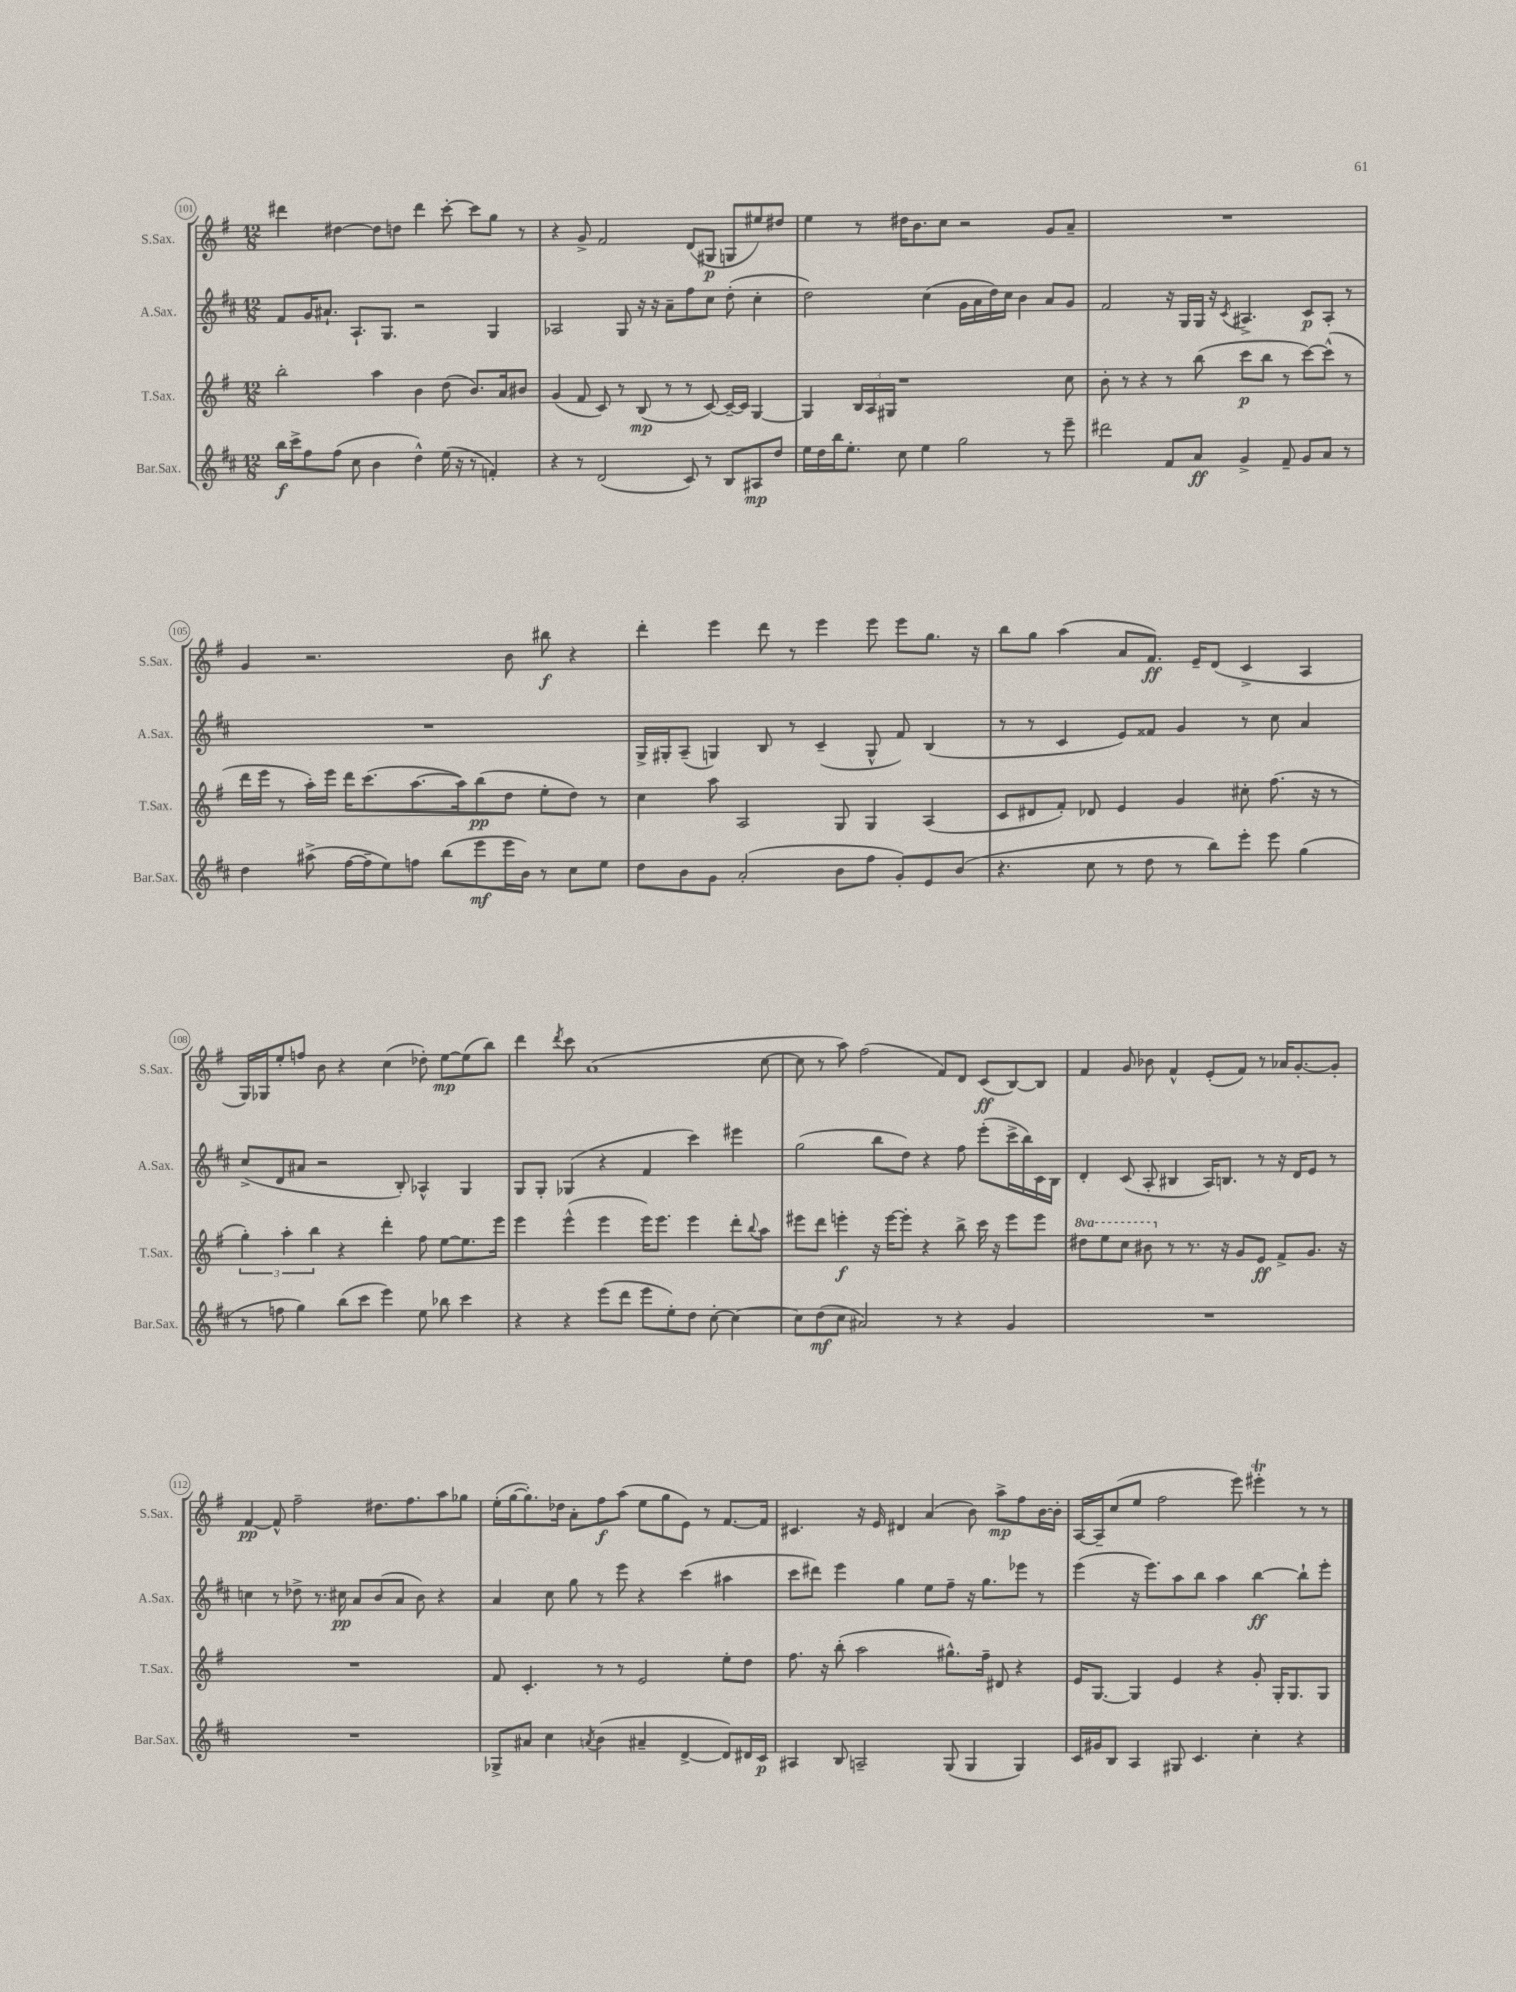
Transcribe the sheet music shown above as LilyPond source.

<<
\new StaffGroup <<
\new Staff = "s0" \with { instrumentName = "S.Sax." shortInstrumentName = "S.Sax." } {
    \clef treble \key g \major \numericTimeSignature \time 12/8
    dis'''4 dis''4~ dis''8 d''8 dis'''4 c'''8~-. c'''8 g''8 r8 |
    r4 g'8-> fis'2 d'8( gis8\p g8 eis''8) dis''8 |
    e''4 r8 dis''16 b'8. c''8 r2 g'8 a'8-- |
    R1. |
    g'4 r2. b'8 bis''8\f r4 |
    d'''4-. e'''4 d'''8 r8 e'''4 e'''8 e'''8 g''8. r16 |
    b''8 g''8 a''4( a'8 fis'8.\ff) e'16-- d'8( c'4-> a4 |
    g16) ges16 e''8-. f''8 b'8 r4 c''4( des''8-.) e''8~\mp e''8( b''8) |
    d'''4 \acciaccatura { d'''8 } c'''8 a'1( c''8~ |
    c''8 r8 a''8) fis''2( fis'8) d'8 c'8\ff( b8~) b8 |
    fis'4 g'8 bes'8 fis'4-^ e'8-.( fis'8) r8 aes'16 g'8.~-. g'8-. |
    fis'4~\pp fis'8-^ fis''2-- dis''8. fis''8. a''8 ges''8 |
    e''16-.( g''16~ g''8.-.) des''16 a'8-. fis''8\f a''8( e''8 g''8 e'8) r8 fis'8.~ fis'16 |
    cis'4. r16 e'16 dis'4 a'4( b'8) a''8->\mp fis''8 b'16~ b'16-. |
    a16~ a16-- c''8( e''8 fis''2 e'''8) eis'''4-.\trill r8 r8 \bar "|." |
}
\new Staff = "s1" \with { instrumentName = "A.Sax." shortInstrumentName = "A.Sax." } {
    \clef treble \key d \major \numericTimeSignature \time 12/8
    fis'8 g'16 ais'8.-! a8.-! g8. r2 g4 |
    aes2 g8 r16 r16 a'8-- fis''8 cis''8 d''8-.( cis''4-. |
    d''2) cis''4( g'16 a'16 d''16) cis''16 b'4 a'8 g'8 |
    fis'2 r16 g16 g16 r16 \acciaccatura { cis'8 } ais4.-> cis'8\p ais8-. r8 |
    R1. |
    g16-> gis16-. a8--( g4) b8 r8 cis'4--( g8-^ fis'8) b4( |
    r8 r8 cis'4 e'8) fisis'8 g'4 r8 cis''8 a'4 |
    cis''8->( d'8 ais'8 r2 b8-.) aes4-^ g4 |
    g8 g8-. ges4( r4 fis'4 cis'''4) eis'''4 |
    g''2( b''8 d''8) r4 fis''8 e'''8-.( cis'''16-> b''16) cis'16 b16 |
    d'4-. cis'8( a8-. bis4 a16) b8. r8 r16 d'16 e'8 r8 |
    c''4 r8 des''8-> r8. cis''16\pp a'8 b'8( a'8 b'8) r4 |
    a'4 cis''8 g''8 r8 e'''8 r4 cis'''4( ais''4 |
    cis'''8 dis'''8) e'''4 g''4 e''8 fis''8-- r16 g''8. ees'''8 r8 |
    e'''4( r16 e'''8.) a''8 b''8 a''4 b''4~\ff b''8-! e'''8-. \bar "|." |
}
\new Staff = "s2" \with { instrumentName = "T.Sax." shortInstrumentName = "T.Sax." } {
    \clef treble \key g \major \numericTimeSignature \time 12/8 \set Staff.ottavationMarkups = #ottavation-simple-ordinals
    b''2-. a''4 b'4 d''8( b'8.) a'16 bis'8 |
    g'4( fis'8 c'8) r8 b8\mp( r8 r8 c'8~) c'16~-- c'16 g4~ |
    g4 \tuplet 3/2 { b16 a16 gis16 } r1 c''8 |
    b'8-. r8 r4 r8 b''8( c'''8\p b''8 r8 c'''8~) c'''8-^( r8 |
    d'''16 e'''16 r8 a''16-.) e'''16 d'''16 c'''8.( a''8.~ a''16) b''8\pp( d''8 e''8-. d''8) r8 |
    c''4 a''8 a2 g8 g4 a4( |
    c'8 dis'8 fis'8-.) des'8 e'4 g'4 cis''8-. fis''8.( r16 r8 |
    \tuplet 3/2 { g''4-.) a''4-. b''4 } r4 d'''4-. fis''8 e''8~ e''8. e'''16 |
    e'''4 e'''4-^( e'''4 e'''16) e'''8. e'''4 d'''8-. \appoggiatura { b''8 } a''8 |
    eis'''8 d'''8 e'''4-.\f r16 e'''16~ e'''8-. r4 b''8-> c'''16 r16 e'''8 e'''8 |
    \ottava #1 dis'''8 e'''8 c'''8 bis''8 \ottava #0 r8 r8. r16 g'8 e'8\ff fis'8-> g'8. r16 |
    R1. |
    fis'8 c'4.-. r8 r8 e'2 e''8-. d''8 |
    fis''8. r16 b''8-.( a''2 gis''8.-^) fis''16-- dis'8 r4 |
    e'16 g8.~ g4 e'4 r4 g'8-. g16-. g8. g8 \bar "|." |
}
\new Staff = "s3" \with { instrumentName = "Bar.Sax." shortInstrumentName = "Bar.Sax." } {
    \clef treble \key d \major \numericTimeSignature \time 12/8
    b''16\f cis'''16-> fis''8 fis''8( cis''8 b'4 d''4-^) e''16( r16 r8 f'4-.) |
    r4 r8 d'2( cis'8) r8 b8 ais8\mp d''8 |
    e''16 d''16 b''16 e''8.-. cis''8 e''4 g''2 r8 e'''8-- |
    dis'''2 fis'8 a'8\ff g'4-> fis'8-- g'8 a'8 r8 |
    d''4 ais''8->( fis''16~ fis''16-- e''8) f''8 b''8( e'''8\mf e'''16 b'16) r8 cis''8 e''8 |
    d''8 b'8 g'8 a'2-.( b'8 fis''8 g'8-.) e'8 b'8( |
    r4. cis''8 r8 d''8 r8 b''8) e'''8-. e'''8 g''4( |
    r8 f''8 g''4) b''8( cis'''8 e'''4) e''8 bes''8 cis'''4 |
    r4 r4 e'''8( d'''8 e'''8 e''8-.) d''8 cis''8~-. cis''4~ |
    cis''8 d''8\mf( cis''8 ais'2) r8 r4 g'4 |
    R1. |
    R1. |
    ges8-> ais'8 cis''4 \acciaccatura { a'8 } b'4( ais'4-- d'4~-> d'8) dis'16 cis'16\p |
    ais4 b8 a2-- g8( g4 g4) |
    cis'16 gis'16 b8 a4 gis8 cis'4. cis''4-. r4 \bar "|." |
}
>>
>>
\layout { \context { \Score currentBarNumber = #101 \override BarNumber.stencil = #(make-stencil-circler 0.1 0.3 ly:text-interface::print) } }
